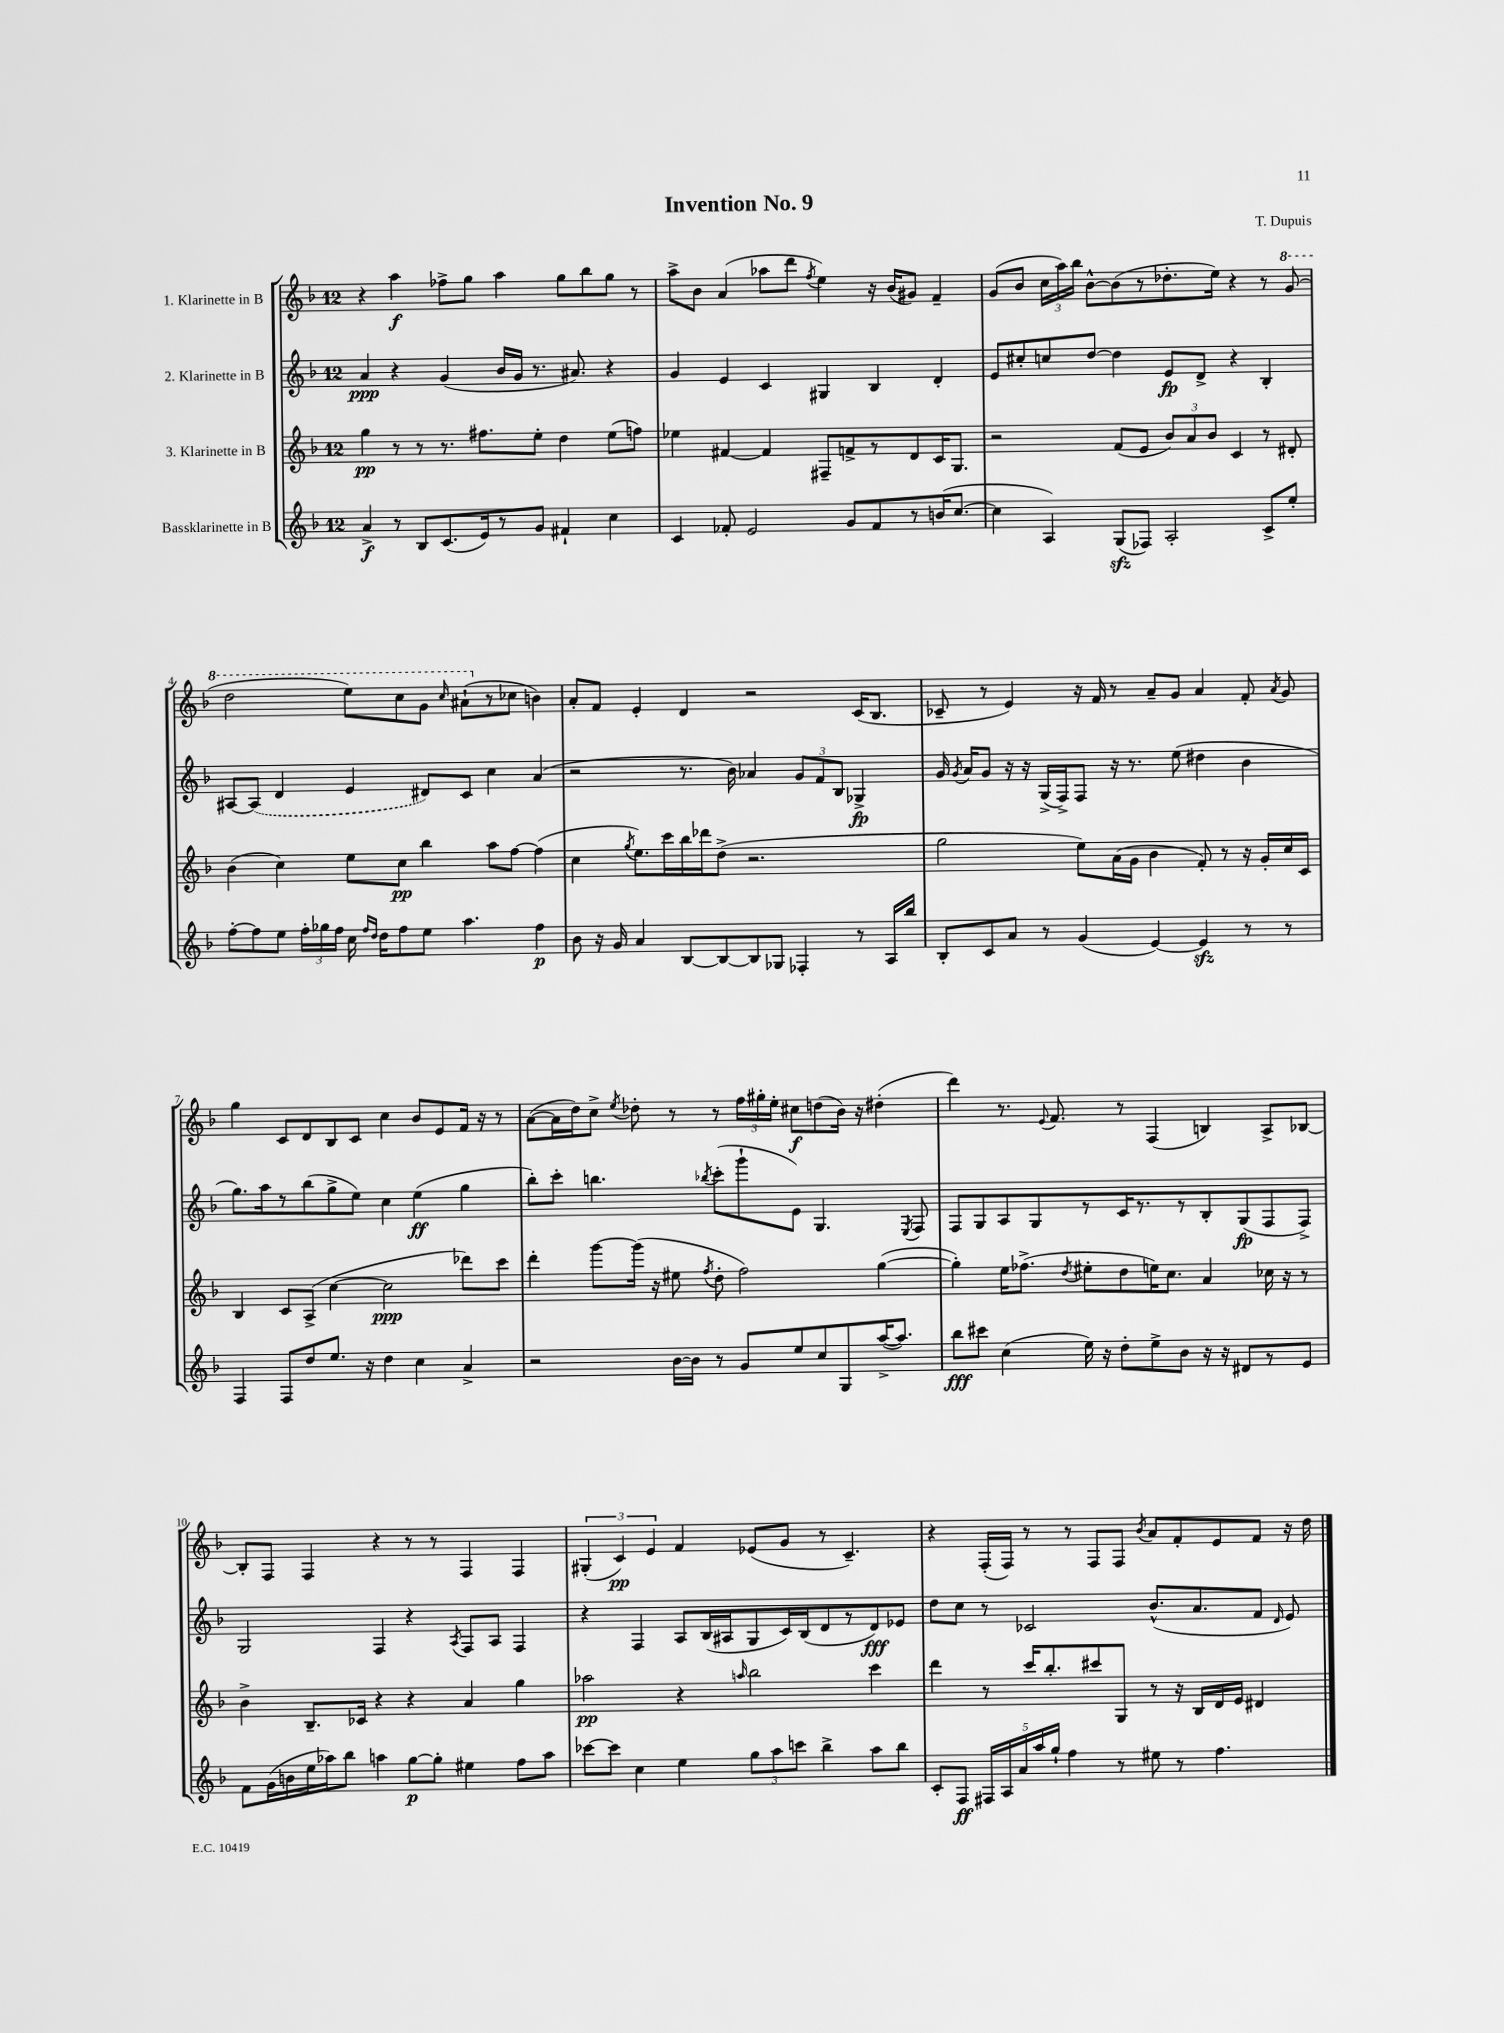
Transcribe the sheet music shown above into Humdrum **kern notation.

**kern	**dynam	**kern	**dynam	**kern	**dynam	**kern	**dynam
*part4	*part4	*part3	*part3	*part2	*part2	*part1	*part1
*staff4	*staff4	*staff3	*staff3	*staff2	*staff2	*staff1	*staff1
*I"Bassklarinette in B	*	*I"3. Klarinette in B	*	*I"2. Klarinette in B	*	*I"1. Klarinette in B	*
*clefG2	*	*clefG2	*	*clefG2	*	*clefG2	*
*k[b-]	*	*k[b-]	*	*k[b-]	*	*k[b-]	*
*M12/8	*	*M12/8	*	*M12/8	*	*M12/8	*
=1	=1	=1	=1	=1	=1	=1	=1
4a^/	f	4gg\	pp	4a/	ppp	4r	.
8r	.	8r	.	4r	.	4aa\	f
8B-/L	.	8r	.	.	.	.	.
(8.c/	.	8.r	.	(4g/	.	8ff-X^\L	.
.	.	.	.	.	.	8gg\J	.
16e/k)	.	8.ff#X\L	.	.	.	.	.
8r	.	.	.	16b-/LL	.	4aa\	.
.	.	.	.	16g/JJ	.	.	.
8g/J	.	8ee'\J	.	8.r	.	.	.
4f#X`/	.	4dd\	.	.	.	8gg\L	.
.	.	.	.	8.a#X/)	.	.	.
.	.	.	.	.	.	8bb-\	.
4cc\	.	(8ee\L	.	4r	.	8gg\J	.
.	.	8ffn\J)	.	.	.	8r	.
=2	=2	=2	=2	=2	=2	=2	=2
4c/	.	4ee-X\	.	4g/	.	8aa^\L	.
.	.	.	.	.	.	8b-\J	.
8f-X'/	.	[4f#X/	.	4e/	.	(4a/	.
2e/	.	.	.	.	.	.	.
.	.	4f#/]	.	4c/	.	8aa-X\L	.
.	.	.	.	.	.	8ddd\J	.
.	.	.	.	.	.	8qff/	.
.	.	8F#X~/L	.	4G#X/	.	4ee\)	.
8g/L	.	8fn^/	.	.	.	.	.
8f-/	.	8r	.	4B-/	.	16r	.
.	.	.	.	.	.	(16b-/KL	.
8r	.	8d/	.	.	.	8g#X/J)	.
(16bn/K	.	16c/K	.	4d'/	.	4f~/	.
[8.cc/J	.	8.G/J	.	.	.	.	.
=3	=3	=3	=3	=3	=3	=3	=3
4cc\]	.	2r	.	8e/L	.	(8g/L	.
.	.	.	.	8cc#X'/	.	8b-/J	.
4A/)	.	.	.	8ccn/	.	24cc\LL	.
.	.	.	.	.	.	24aa\)	.
.	.	.	.	.	.	24bb-\JJ	.
.	.	.	.	[8dd/J	.	[8b-^^\L	.
(8Gzz/L	.	(8f/L	.	4dd\]	.	(8b-\]	.
8F-X/J)	.	8e/J	.	.	.	8r	.
2A'/	.	12b-/L)	.	8e/L	fp	8.dd-X'\	.
.	.	12a/	.	.	.	.	.
.	.	.	.	8d^/J	.	.	.
.	.	12b-/J	.	.	.	.	.
.	.	.	.	.	.	16ee\Jk)	.
.	.	4c/	.	4r	.	4r	.
8c^/L	.	8r	.	4B-'/	.	8r	.
*	*	*	*	*	*	*8va	*
8ee'/J	.	8d#X'/	.	.	.	(8gg/	.
!!LO:LB:g=z
=4	=4	=4	=4	=4	=4	=4	=4
[8ff'\L	.	(4b-\	.	[8A#X/L	.	2ddd\	.
8ff\]	.	.	.	(8A#/J]	.	.	.
8ee\J	.	4cc\)	.	4d/	.	.	.
24ff'\LL	.	.	.	.	.	.	.
24gg-X\	.	.	.	.	.	.	.
24ff\JJ	.	.	.	.	.	.	.
16cc\	.	8ee\L	.	4e/	.	8eee\L)	.
16qqff/LL	.	.	.	.	.	.	.
16qqdd/JJ	.	.	.	.	.	.	.
16dd\KL	.	.	.	.	.	.	.
8ff\	.	8cc\J	pp	.	.	8ccc\	.
8ee\J	.	4bb-\	.	8d#X/L)	.	8gg\J	.
.	.	.	.	.	.	16qqccc/	.
4.aa\	.	.	.	8c/J	.	(8aa#X`\L	.
*	*	*	*	*	*	*X8va	*
.	.	8aa\L	.	4cc\	.	8r	.
.	.	[8ff\J	.	.	.	8cc-X\J	.
4ff\	p	(4ff\]	.	(4a/	.	4bn\)	.
=5	=5	=5	=5	=5	=5	=5	=5
8b-\	.	4cc\	.	2r	.	8a'/L	.
16r	.	.	.	.	.	8f/J	.
16g/	.	.	.	.	.	.	.
.	.	8qgg/	.	.	.	.	.
4a/	.	8.ee\L)	.	.	.	4e'/	.
.	.	16ccc\L	.	.	.	.	.
[8B-/L	.	16bb-\	.	8.r	.	4d/	.
.	.	16ddd-X\J	.	.	.	.	.
8B-/_	.	(8dd^\J	.	.	.	.	.
.	.	.	.	16b-\)	.	.	.
8B-/]	.	2.r	.	4a-X/	.	2r	.
8G-X/J	.	.	.	.	.	.	.
4F-X'/	.	.	.	12g/L	.	.	.
.	.	.	.	12f/	.	.	.
.	.	.	.	12B-/J	.	.	.
8r	.	.	.	4G-X^/	fp	(16c/KL	.
.	.	.	.	.	.	8.B-/J	.
16A/LL	.	.	.	.	.	.	.
16bb-/JJ	.	.	.	.	.	.	.
=6	=6	=6	=6	=6	=6	=6	=6
8B-'/L	.	2gg\	.	16g/	.	8c-X~/	.
.	.	.	.	8qg/	.	.	.
.	.	.	.	16a/KL	.	.	.
8c/	.	.	.	8g/J	.	8r	.
8a/J	.	.	.	16r	.	4e/)	.
.	.	.	.	16r	.	.	.
8r	.	.	.	(16G^/LL	.	.	.
.	.	.	.	16F^/J)	.	.	.
(4g/	.	8ee\L)	.	8F/J	.	16r	.
.	.	.	.	.	.	16f/	.
.	.	(16a\L	.	16r	.	8r	.
.	.	16g\JJ	.	8.r	.	.	.
[4e/)	.	4b-\	.	.	.	8a~/L	.
.	.	.	.	(8ee\	.	8g/J	.
4ezz/]	.	8f'/)	.	4dd#X\	.	4a/	.
.	.	8r	.	.	.	.	.
8r	.	16r	.	4b-\	.	8f'/	.
.	.	16g'/LL	.	.	.	.	.
.	.	.	.	.	.	8qa/	.
8r	.	16cc/	.	.	.	8g/	.
.	.	16c/JJ	.	.	.	.	.
!!LO:LB:g=z
=7	=7	=7	=7	=7	=7	=7	=7
4F/	.	4B-/	.	8.gg\L)	.	4gg\	.
.	.	.	.	16aa\k	.	.	.
8F/L	.	8c/L	.	8r	.	8c/L	.
8dd/	.	(8A^/J	.	(8bb-\	.	8d/	.
8.ee/J	.	[4cc\	.	8gg^\	.	8B-/	.
.	.	.	.	8ee\J)	.	8c/J	.
16r	.	.	.	.	.	.	.
4dd\	.	2cc\]	ppp	4cc\	.	4cc\	.
4cc\	.	.	.	(4ee\	ff	8b-/L	.
.	.	.	.	.	.	8e/	.
4a^/	.	8ddd-X\L)	.	4gg\	.	16f/Jk	.
.	.	.	.	.	.	16r	.
.	.	8ccc\J	.	.	.	8r	.
=8	=8	=8	=8	=8	=8	=8	=8
2r	.	4ddd'\	.	8bb-'\L)	.	([8a\L	.
.	.	.	.	8ccc'\J	.	16a\L]	.
.	.	.	.	.	.	16dd\J)	.
.	.	[8ggg\L	.	4.bbn\	.	8cc^\J	.
.	.	.	.	.	.	8qee/	.
.	.	(16ggg\Jk]	.	.	.	8dd-X'\	.
.	.	16r	.	.	.	.	.
[16b-\LL	.	8ee#X\	.	.	.	8r	.
16b-\JJ]	.	.	.	.	.	.	.
.	.	8qff/	.	8qbb-X/	.	.	.
8r	.	8dd'\	.	(8ccc'\L	.	8r	.
8g/L	.	2ff\)	.	8ggg`\	.	24ff\LL	.
.	.	.	.	.	.	24gg#X'\	.
.	.	.	.	.	.	24ee'\JJ	.
8ee/	.	.	.	8e\J)	.	8cc#X\L	f
8cc/	.	.	.	4.G/	.	(8ddn\	.
8G/	.	.	.	.	.	16b-\Jk)	.
.	.	.	.	.	.	16r	.
([16aa^/K	.	([4gg\	.	.	.	(4dd#X'\	.
8.aa/J])	.	.	.	.	.	.	.
.	.	.	.	8qE/	.	.	.
.	.	.	.	8F/	.	.	.
=9	=9	=9	=9	=9	=9	=9	=9
8bb-\L	fff	4gg'\])	.	8F/L	.	4ddd\)	.
8ccc#X\J	.	.	.	8G/	.	.	.
(4cc\	.	16ee\KL	.	8A/	.	8.r	.
.	.	(8.ff-X^\J	.	.	.	.	.
.	.	.	.	8G/	.	.	.
.	.	.	.	.	.	8qqe/	.
.	.	.	.	.	.	8.f/	.
.	.	8qdd/	.	.	.	.	.
16ee\)	.	8ee#X'\L	.	8r	.	.	.
16r	.	.	.	.	.	.	.
8dd'\L	.	8dd\	.	16c/K	.	8r	.
.	.	.	.	8.r	.	.	.
8ee^\	.	16een\K)	.	.	.	(4F/	.
.	.	8.cc\J	.	.	.	.	.
8b-\J	.	.	.	8r	.	.	.
16r	.	4a/	.	8B-'/	.	4Bn/)	.
16r	.	.	.	.	.	.	.
8d#X/L	.	.	.	(8G/	fp	.	.
8r	.	16cc-X\	.	8F/	.	8A^/L	.
.	.	16r	.	.	.	.	.
8e/J	.	8r	.	8F^/J)	.	[8B-X/J	.
!!LO:LB:g=z
=10	=10	=10	=10	=10	=10	=10	=10
8f\L	.	4b-^\	.	2G/	.	8B-'/L]	.
(16g\L	.	.	.	.	.	8F/J	.
16bn\	.	.	.	.	.	.	.
16ee\	.	8.B-~/L	.	.	.	4F/	.
16aa-X\J)	.	.	.	.	.	.	.
8bb-\J	.	.	.	.	.	.	.
.	.	16c-X/Jk	.	.	.	.	.
4aan\	.	4r	.	4F/	.	4r	.
[8gg\L	p	4r	.	4r	.	8r	.
8gg'\J]	.	.	.	.	.	8r	.
.	.	.	.	8qA/	.	.	.
4ee#X\	.	4a/	.	8F/L	.	4F/	.
.	.	.	.	8A/J	.	.	.
8ff\L	.	4gg\	.	4F/	.	4F/	.
8aa\J	.	.	.	.	.	.	.
=11	=11	=11	=11	=11	=11	=11	=11
[8ccc-X\L	.	2aa-X\	pp	4r	.	(6G#X'/	.
8ccc-\J]	.	.	.	.	.	.	.
.	.	.	.	.	.	6c/)	pp
4cc\	.	.	.	4F/	.	.	.
.	.	.	.	.	.	6e/	.
4ee\	.	4r	.	8A/L	.	4f/	.
.	.	.	.	(16B-/L	.	.	.
.	.	.	.	16A#X/J	.	.	.
.	.	16qqaan/	.	.	.	.	.
12gg\L	.	2bb-\	.	8G/	.	(8e-X/L	.
12aa\	.	.	.	.	.	.	.
.	.	.	.	16c/L)	.	8g/J	.
12cccn\J	.	.	.	.	.	.	.
.	.	.	.	(16B-/J	.	.	.
4bb-^\	.	.	.	8d/	.	8r	.
.	.	.	.	8r	.	4.c~/)	.
8aa\L	.	4ccc\	.	8d/)	fff	.	.
8bb-\J	.	.	.	8e-X/J	.	.	.
=12	=12	=12	=12	=12	=12	=12	=12
8c'/L	.	4ddd\	.	8dd\L	.	4r	.
8F/J	ff	.	.	8cc\J	.	.	.
20F#X/LL	.	8r	.	8r	.	(16F'/LL	.
20A/	.	.	.	.	.	.	.
.	.	.	.	.	.	16F/JJ)	.
20a/	.	.	.	.	.	.	.
.	.	16ccc/KL	.	2c-X/	.	8r	.
20aa/	.	.	.	.	.	.	.
.	.	8.bb-'/	.	.	.	.	.
20gg`/JJ	.	.	.	.	.	.	.
4ff\	.	.	.	.	.	8r	.
.	.	8ccc#X/	.	.	.	8F/L	.
8r	.	8G/J	.	.	.	8F/J	.
.	.	.	.	.	.	8qb-/	.
8ee#X\	.	8r	.	(8.b-^^/L	.	8a/L	.
8r	.	16r	.	.	.	8f'/	.
.	.	16B-/LL	.	8.a/	.	.	.
4.ff\	.	16d/	.	.	.	8e/	.
.	.	16e/JJ	.	.	.	.	.
.	.	4d#X/	.	8f/J	.	8f/J	.
.	.	.	.	16qqd/	.	.	.
.	.	.	.	8e/)	.	16r	.
.	.	.	.	.	.	16dd\	.
==	==	==	==	==	==	==	==
*-	*-	*-	*-	*-	*-	*-	*-
